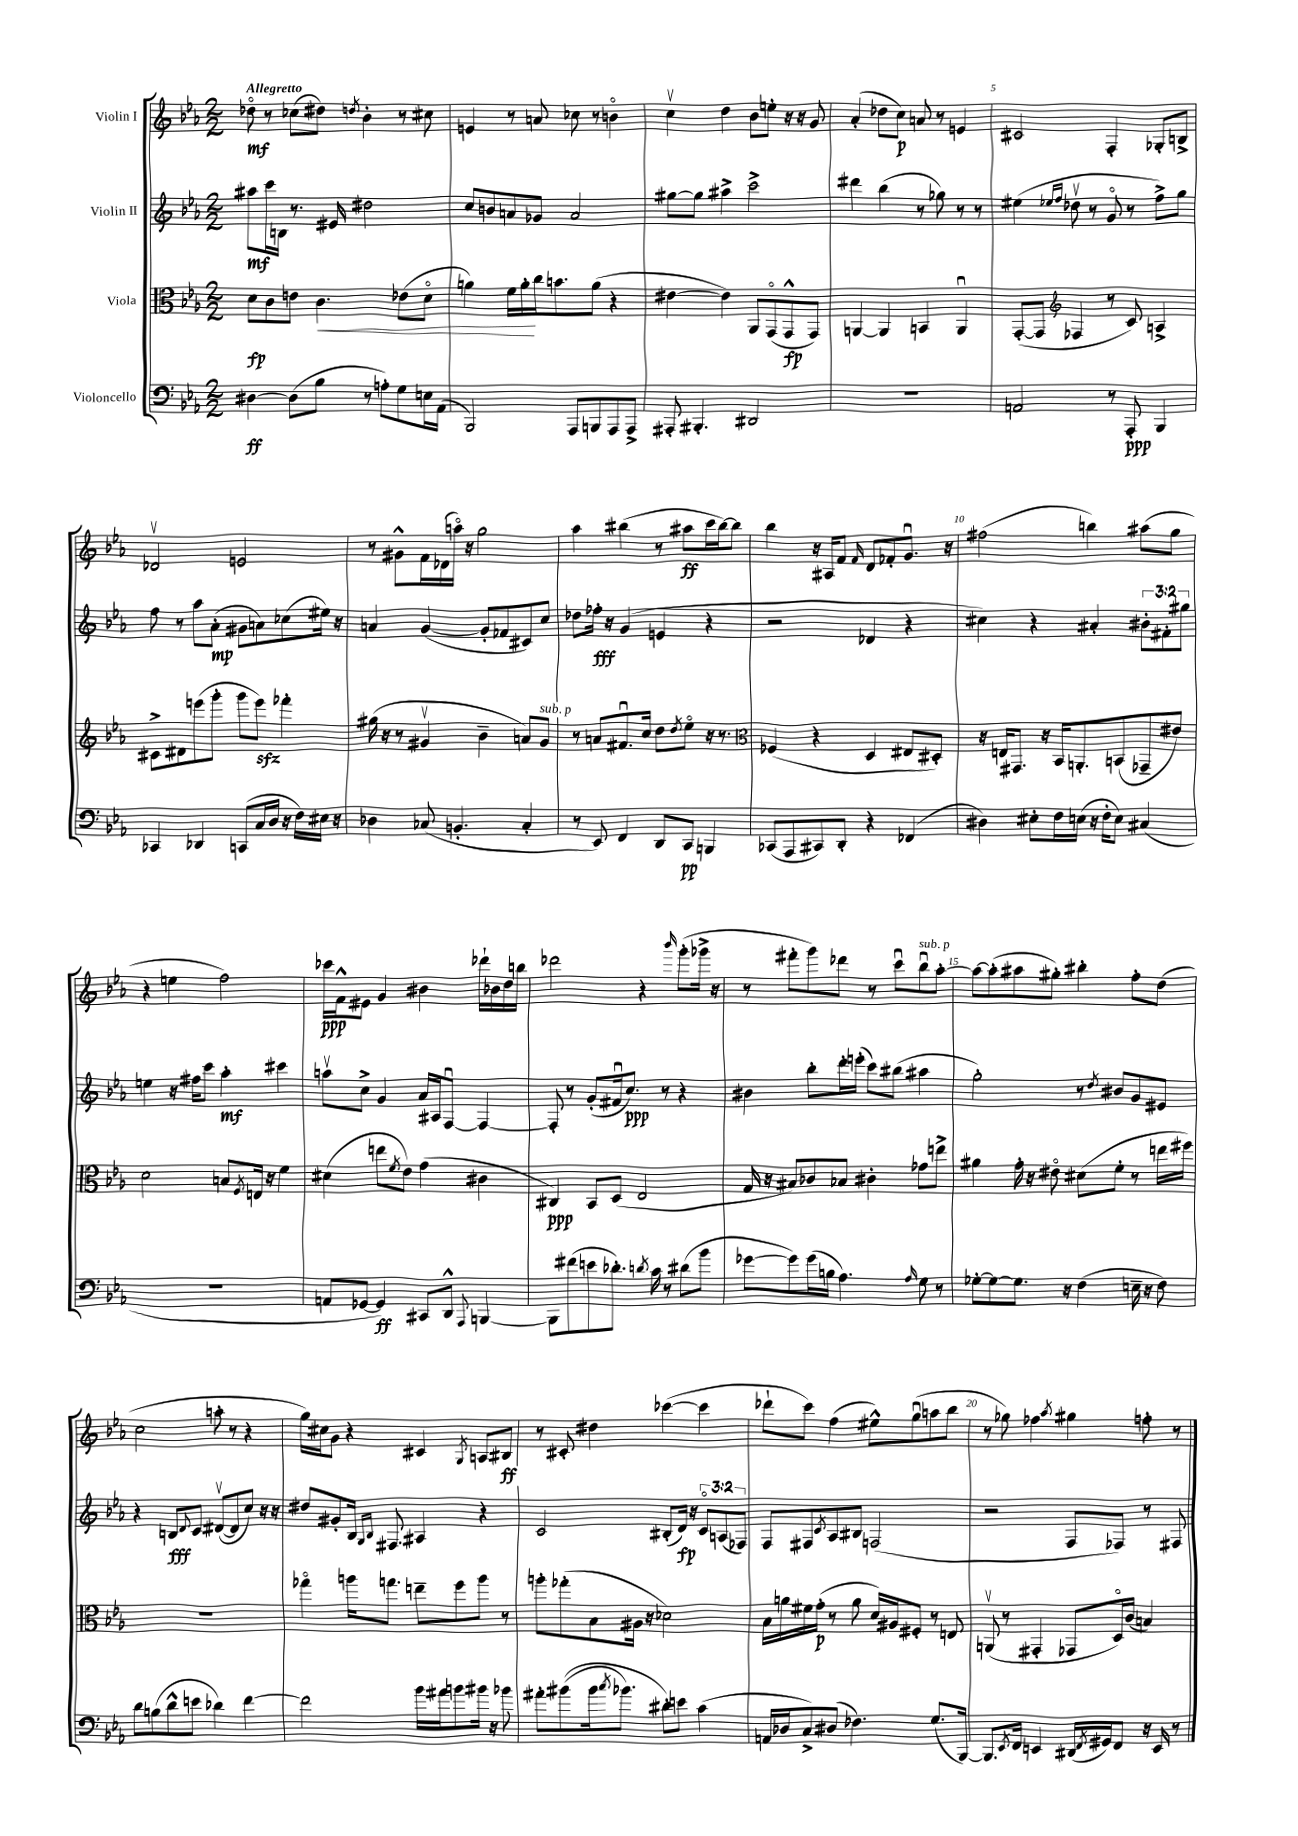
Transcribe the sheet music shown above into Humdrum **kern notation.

**kern	**dynam	**kern	**dynam	**kern	**dynam	**kern	**dynam
*part4	*part4	*part3	*part3	*part2	*part2	*part1	*part1
*staff4	*staff4	*staff3	*staff3	*staff2	*staff2	*staff1	*staff1
*I"Violoncello	*	*I"Viola	*	*I"Violin II	*	*I"Violin I	*
*clefF4	*	*clefC3	*	*clefG2	*	*clefG2	*
*k[b-e-a-]	*	*k[b-e-a-]	*	*k[b-e-a-]	*	*k[b-e-a-]	*
*M2/2	*	*M2/2	*	*M2/2	*	*M2/2	*
=1	=1	=1	=1	=1	=1	=1	=1
!	!	!	!	!	!	!LO:TX:a:B:t=Allegretto	!
[4D#X\	ff	8d\L	fp	8aa#X\L	mf	8dd-X\	mf
.	.	8c\	.	16ccc\L	.	8r	.
.	.	.	.	16Bn\JJ	.	.	.
(8D#\L]	.	8en\J	.	8.r	.	(8cc-X\L	.
!	!	!	!LO:HP:b	!	!	!	!
8B-\J	.	4.c\	<	.	.	8dd#X\J)	.
.	.	.	.	16e#X/	.	.	.
.	.	.	.	.	.	8qddn/	.
8r	.	.	.	2dd#X\	.	4b-'\	.
8An'\L)	.	.	.	.	.	.	.
8G\	.	(8e-X\L	.	.	.	8r	.
16En\L	.	8d\J	.	.	.	8cc#X\	.
(16AA-\JJ	.	.	.	.	.	.	.
=2	=2	=2	=2	=2	=2	=2	=2
2BBB-/)	.	4an\)	.	8cc/L	.	4en/	.
.	.	.	.	8bn/	.	.	.
.	.	16f\LL	.	8an/	.	8r	.
.	.	16a'\	.	.	.	.	.
.	.	16cc\J	[	8g-X/J	.	8an/	.
.	.	8.bn\	.	.	.	.	.
8AAA-/L	.	.	.	2a/	.	8cc-X\	.
8BBBn/	.	(8a\J	.	.	.	8r	.
8AAA-/	.	4r	.	.	.	4bn\	.
8AAA-^/J	.	.	.	.	.	.	.
=3	=3	=3	=3	=3	=3	=3	=3
8AAA#X'/	.	[4e#X\	.	[8gg#X\L	.	4ccv\	.
4.BBB#X'/	.	.	.	8gg#\J]	.	.	.
.	.	4e#\])	.	4aa#X^\	.	4dd\	.
2DD#X/	.	8AA-/L	.	2ccc^\	.	8b-\L	.
.	.	(8GG/	.	.	.	8een'\J	.
.	.	8GG^^/	fp	.	.	16r	.
.	.	.	.	.	.	16r	.
.	.	8GG/J)	.	.	.	8g/	.
=4	=4	=4	=4	=4	=4	=4	=4
1r	.	[4AAn/	.	4ddd#X\	.	(4a-'/	.
.	.	4AA/]	.	(4bb-\	.	8dd-X\L	.
.	.	.	.	.	.	8cc\J)	p
.	.	4BBn/	.	8r	.	8an/	.
.	.	.	.	8gg-X\)	.	8r	.
.	.	4AAu/	.	8r	.	4en/	.
.	.	.	.	8r	.	.	.
=5	=5	=5	=5	=5	=5	=5	=5
2AAn/	.	([8GG'/L	.	(4ee#X\	.	2c#X/	.
.	.	8GG/J]	.	.	.	.	.
*	*	*clefG2	*	*	*	*	*
.	.	.	.	16qqee-X/LL	.	.	.
.	.	.	.	16qqff/JJ	.	.	.
.	.	4F-X/	.	8dd-Xv\	.	.	.
.	.	.	.	8r	.	.	.
8r	.	8r	.	8g/	.	4F'/	.
8AAA-'/	ppp	8c/)	.	8r	.	.	.
4BBB-/	.	4An^/	.	8ff^\L)	.	8G-X'/L	.
.	.	.	.	8gg\J	.	8Bn^/J	.
!!LO:LB:g=z
=6	=6	=6	=6	=6	=6	=6	=6
4CC-X/	.	8c#X^\L	.	8ff\	.	2d-Xv/	.
.	.	8d#X\	.	8r	.	.	.
4DD-X/	.	(8eeen\	.	8aa-\L	.	.	.
.	.	8ggg'\J	.	(8a-'\J	mp	.	.
(8CCn/L	.	8ggg\L	.	8g#X\L	.	2en/	.
16C/L	.	8eeezz\J)	.	8an\)	.	.	.
16D/JJ	.	.	.	.	.	.	.
16r	.	4fff-X'\	.	(8cc-X\	.	.	.
16F\LL)	.	.	.	.	.	.	.
16E#X\JJ	.	.	.	16ee#X\Jk)	.	.	.
16r	.	.	.	16r	.	.	.
=7	=7	=7	=7	=7	=7	=7	=7
4D-X\	.	(16gg#X\	.	4an/	.	8r	.
.	.	16r	.	.	.	.	.
.	.	8r	.	.	.	8g#X^^\L	.
(8C-X/	.	4g#Xv/	.	([4g/	.	16f\L	.
.	.	.	.	.	.	(16d-X\	.
4.BBn'/	.	.	.	.	.	16aan\JJ)	.
.	.	.	.	.	.	16r	.
.	.	4b-~\	.	8g'/L]	.	2gg\	.
.	.	.	.	8f-X/	.	.	.
4C-'/	.	8an/L)	.	8c#X/)	.	.	.
!	!	!LO:TX:a:i:t=sub. p	!	!	!	!	!
.	.	8g#/J	.	8cc/J	.	.	.
=8	=8	=8	=8	=8	=8	=8	=8
8r	.	8r	.	8dd-X\L	.	4aa-\	.
8EE-/)	.	8an/L	.	16ff-X'\Jk	fff	.	.
.	.	.	.	16r	.	.	.
4FF/	.	8.f#Xu/	.	(4g/	.	(4bb#X\	.
.	.	16cc/Jk	.	.	.	.	.
8DD/L	.	8dd\L	.	4en/	.	8r	.
.	.	8qdd/	.	.	.	.	.
8CC/J	pp	8ee-\J	.	.	.	8aa#X\L	ff
4BBBn/	.	16r	.	4r	.	16ccc\L	.
.	.	8.r	.	.	.	[16bb#\J)	.
.	.	.	.	.	.	8bb#\J]	.
=9	=9	=9	=9	=9	=9	=9	=9
*	*	*clefC3	*	*	*	*	*
(8CC-X/L	.	(4F-X/	.	2r	.	4bb-\	.
8AAA-/	.	.	.	.	.	.	.
8CC#X/)	.	4r	.	.	.	16r	.
.	.	.	.	.	.	16A#X/KL	.
8DD'/J	.	.	.	.	.	8f/J	.
.	.	.	.	.	.	16qqf/	.
4r	.	4D/	.	4d-X/	.	8d/L	.
.	.	.	.	.	.	8f-X'/	.
(4FF-X/	.	8E#X/L	.	4r	.	8.gu/J	.
.	.	8D#X'/J)	.	.	.	.	.
.	.	.	.	.	.	16r	.
=10	=10	=10	=10	=10	=10	=10	=10
4D#X\)	.	16r	.	4cc#X\)	.	(2ff#X\	.
.	.	16En/KL	.	.	.	.	.
.	.	8.GG#X/J	.	.	.	.	.
8E#X'\L	.	.	.	4r	.	.	.
.	.	16r	.	.	.	.	.
16F\L	.	16BB-/KL	.	.	.	.	.
(16En\JJ	.	8.AAn'/	.	.	.	.	.
16r	.	.	.	4a#X'/	.	4bbn\)	.
16F'\KL	.	.	.	.	.	.	.
8E\J)	.	(8BBn/	.	.	.	.	.
(4C#X/	.	8GG-X~/	.	12b#X'\L	.	(8aa#X\L	.
.	.	.	.	12f#X'\	.	.	.
.	.	8e#X/J)	.	.	.	8gg\J	.
.	.	.	.	12gg#X\J	.	.	.
!!LO:LB:g=z
=11	=11	=11	=11	=11	=11	=11	=11
1r	.	2d\	.	4een\	.	4r	.
.	.	.	.	16r	.	4een\	.
.	.	.	.	16ff#X\KL	.	.	.
.	.	.	.	8ccc\J	.	.	.
.	.	8Bn/L	.	4aa-'\	mf	2ff\)	.
.	.	8qF/	.	.	.	.	.
.	.	16En/Jk	.	.	.	.	.
.	.	16r	.	.	.	.	.
.	.	4f\	.	4ccc#X\	.	.	.
=12	=12	=12	=12	=12	=12	=12	=12
8AAn/L	.	(4d#X\	.	8aanv\L	.	16ccc-X\LL	ppp
.	.	.	.	.	.	16f^^\J	.
[8GG-X/J	.	.	.	8cc^\J	.	8e#X\J	.
4GG-/])	ff	8een\L	.	4g/	.	4g/	.
.	.	8qf/	.	.	.	.	.
.	.	8e-\J)	.	.	.	.	.
8CC#X/L	.	(4g\	.	16a-/LL	.	4b#X\	.
.	.	.	.	16A#X/J	.	.	.
8DD^^/J	.	.	.	[8Fu/J	.	.	.
8qqAAA-/	.	.	.	.	.	.	.
[4BBBn/	.	4c#X\	.	4F/_	.	16ddd-X`\LL	.
.	.	.	.	.	.	16b-X\	.
.	.	.	.	.	.	16dd\	.
.	.	.	.	.	.	16bbn\JJ	.
=13	=13	=13	=13	=13	=13	=13	=13
8BBB\L]	.	4C#X/)	ppp	8F'/]	.	2ddd-X\	.
(8f#X\	.	.	.	8r	.	.	.
8en\	.	8BB-/L	.	(8g'/L	.	.	.
8.d-X'\J)	.	(8D/J	.	16f#Xu/k	.	.	.
.	.	.	.	8.cc/J)	ppp	.	.
.	.	2E-/	.	.	.	4r	.
8qdn/	.	.	.	.	.	.	.
16c\	.	.	.	.	.	.	.
8r	.	.	.	8r	.	.	.
.	.	.	.	.	.	16qqbbb-/	.
(8d#X\L	.	.	.	4r	.	(8ggg'\L	.
8b-\J	.	.	.	.	.	16ggg-X^\Jk	.
.	.	.	.	.	.	16r	.
=14	=14	=14	=14	=14	=14	=14	=14
[8g-X\L	.	16G/	.	4b#X\	.	8r	.
.	.	16r	.	.	.	.	.
8g-\])	.	8B#X/L)	.	.	.	8fff#X'\L	.
(16g-\L	.	8c-X/	.	8bb-'\L	.	8ggg\)	.
16Bn\JJ	.	.	.	.	.	.	.
4.A-\)	.	8B-X/J	.	16ddd'\L	.	8ddd-X\J	.
.	.	.	.	(16eeen'\JJ	.	.	.
.	.	4c#X'\	.	8ccc\L)	.	8r	.
.	.	.	.	(8bb#X\J	.	8cccu\L	.
16qqA-/	.	.	.	.	.	.	.
!	!	!	!	!	!	!LO:TX:a:i:t=sub. p	!
8G\	.	8g-X\L	.	4aa#X\	.	8bb-u\	.
8r	.	8een^\J	.	.	.	[8aa-'\J	.
=15	=15	=15	=15	=15	=15	=15	=15
[8G-X'\L	.	4a#X\	.	2gg'\)	.	8aa-\L_	.
8G-\_	.	.	.	.	.	(8aa-'\]	.
8.G-\J]	.	16g'\	.	.	.	8aa#X\	.
.	.	16r	.	.	.	.	.
.	.	8e#X\	.	.	.	8gg#X'\J)	.
16r	.	.	.	.	.	.	.
(4F\	.	(8d#X\L	.	8r	.	4bb#X'\	.
.	.	.	.	8qdd/	.	.	.
.	.	8f'\J	.	8b#X/L	.	.	.
16En~\	.	8r	.	8g/	.	8ff'\L	.
16r	.	.	.	.	.	.	.
8F\)	.	16een\LL	.	8e#X/J	.	(8dd\J	.
.	.	16ff#X\JJ)	.	.	.	.	.
!!LO:LB:g=z
=16	=16	=16	=16	=16	=16	=16	=16
8d\L	.	1r	.	4r	.	2cc\	.
(8Bn\	.	.	.	.	.	.	.
8d^^\	.	.	.	8Bn/L	fff	.	.
.	.	.	.	8qqd/	.	.	.
8en\J	.	.	.	8c/J	.	.	.
4d-X\)	.	.	.	([8d#Xv/L	.	8aan'\	.
.	.	.	.	8d#/]	.	8r	.
[4f\	.	.	.	8cc/J)	.	4r	.
.	.	.	.	16r	.	.	.
.	.	.	.	16r	.	.	.
=17	=17	=17	=17	=17	=17	=17	=17
2f\]	.	4gg-X\	.	8dd#X/L	.	16gg\LL)	.
.	.	.	.	.	.	16cc#X\J	.
.	.	.	.	8g#X'/	.	8g\J	.
.	.	16aan\KL	.	16B-/Jk	.	4r	.
.	.	.	.	16qqG/LL	.	.	.
.	.	.	.	16qqB-/JJ	.	.	.
.	.	8.ggn\J	.	8.F#X/	.	.	.
16b-\LL	.	8een~\L	.	4A#X/	.	4c#X/	.
16a#X\J	.	.	.	.	.	.	.
8bn\	.	8ff\	.	.	.	.	.
.	.	.	.	.	.	8qG/	.
16b#X\Jk	.	8aa\J	.	4r	.	8An/L	.
16r	.	.	.	.	.	.	.
8b-X\	.	8r	.	.	.	8B#X/J	ff
=18	=18	=18	=18	=18	=18	=18	=18
8a#X'\L	.	8aan'\L	.	2c/	.	8r	.
((8b#X\	.	(8gg-X'\	.	.	.	8c#X'/	.
16b#\k	.	8B-\	.	.	.	4dd#X\	.
8qcc/	.	.	.	.	.	.	.
8.b-X\J)	.	.	.	.	.	.	.
.	.	16A#X\Jk	.	.	.	.	.
.	.	16r	.	.	.	.	.
8d#X'\L)	.	2d-X\)	.	(8B#X'/L	.	([4ccc-X\	.
8en\J	.	.	.	16d/Jk)	fp	.	.
.	.	.	.	16r	.	.	.
(4c\	.	.	.	12c/L	.	4ccc-\]	.
.	.	.	.	(12An/	.	.	.
.	.	.	.	12F-X/J)	.	.	.
=19	=19	=19	=19	=19	=19	=19	=19
16AAn/LL	.	16B-\LL	.	8F/L	.	8ddd-X`\L	.
16D-X/J	.	16an\	.	.	.	.	.
8C^/)	.	16f#X\	.	8F#X/	.	8ccc\J)	.
.	.	(16g'\JJ	p	.	.	.	.
.	.	.	.	8qc/	.	.	.
(8D#X/J	.	8r	.	8A-/	.	(4ff\	.
4.F-X\)	.	8a\	.	8B#X/J	.	.	.
.	.	16d/LL)	.	(2Fn/	.	8ee#X^^\L)	.
.	.	16A#X/J	.	.	.	.	.
.	.	8F#X'/J	.	.	.	(8ggu\	.
(8.G/L	.	8r	.	.	.	8aan\	.
.	.	8En/	.	.	.	8bb-\J	.
[16BBB-/Jk)	.	.	.	.	.	.	.
=20	=20	=20	=20	=20	=20	=20	=20
8.BBB-/L]	.	(8AAnv/	.	2r	.	8r	.
.	.	8r	.	.	.	8gg-X\)	.
8qEE-/	.	.	.	.	.	.	.
16FF/Jk	.	.	.	.	.	.	.
4EEn/	.	4GG#X'/	.	.	.	4ff-X\	.
.	.	.	.	.	.	8qaa-/	.
(16DD#X/LL	.	8GG-X/L	.	8F/L	.	4gg#X\	.
8qFF/	.	.	.	.	.	.	.
16GG#X/J)	.	.	.	.	.	.	.
8FF/J	.	16D/L)	.	8F-X/J)	.	.	.
.	.	(16c/JJ	.	.	.	.	.
16r	.	4Bn/)	.	8r	.	8ffn'\	.
16EE/	.	.	.	.	.	.	.
8r	.	.	.	8F#X/	.	8r	.
==	==	==	==	==	==	==	==
*-	*-	*-	*-	*-	*-	*-	*-
